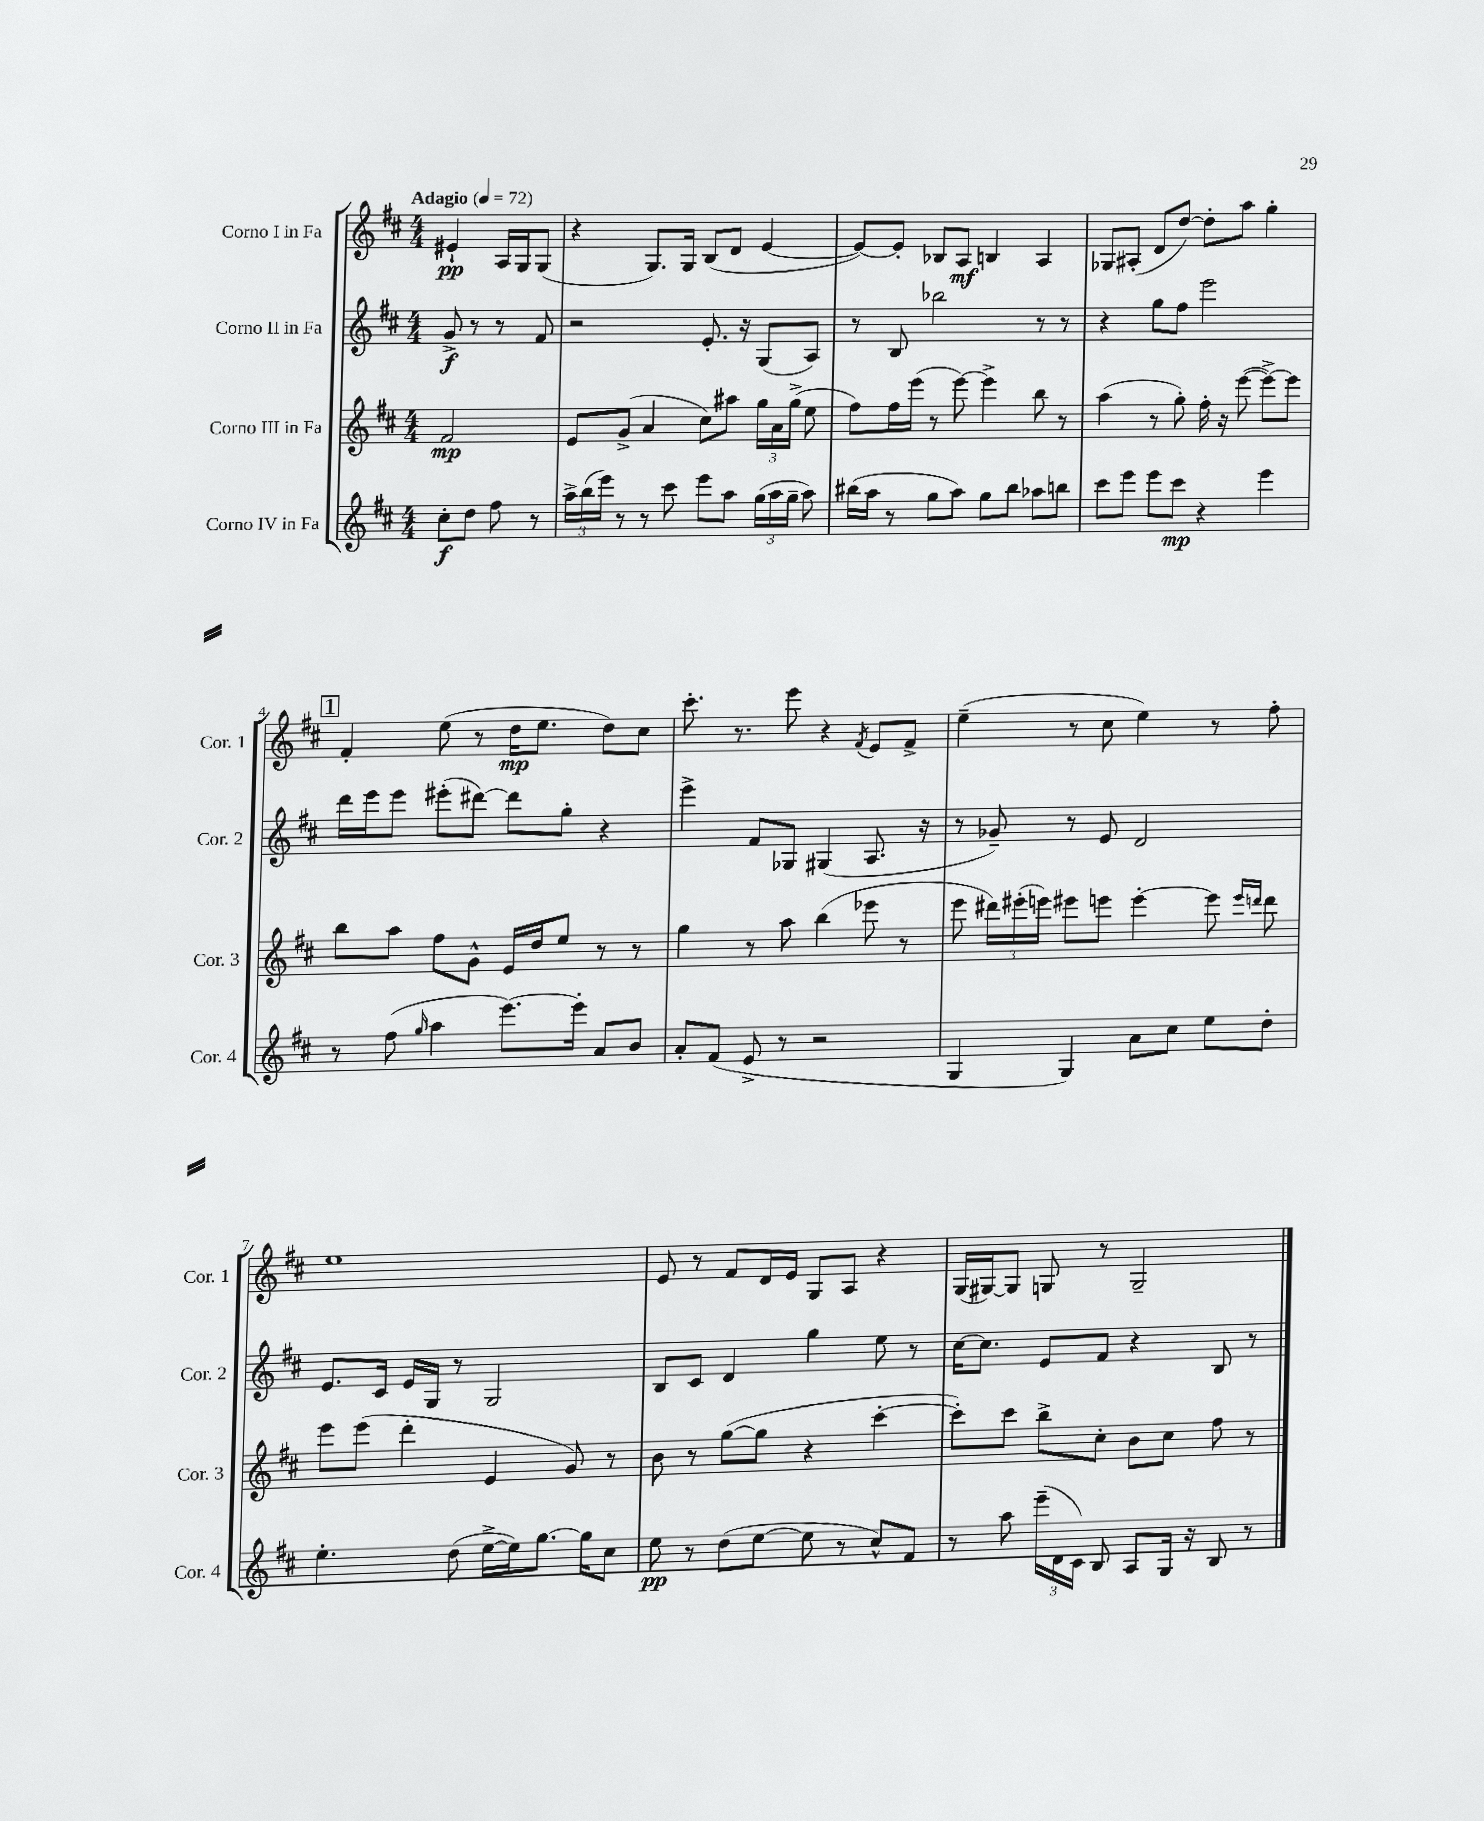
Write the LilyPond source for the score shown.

<<
\new StaffGroup <<
\new Staff = "s0" \with { instrumentName = "Corno I in Fa" shortInstrumentName = "Cor. 1" } {
    \clef treble \key d \major \numericTimeSignature \time 4/4 \partial 2 \tempo "Adagio" 4 = 72
    \autoBeamOff eis'4-!\pp a16[ g16 g8]( |
    r4 g8.[) g16] b8[( d'8] e'4~ |
    e'8[~) e'8]-. bes8[ a8]\mf b4 a4 |
    ges8[ ais8]-.( d'8[ d''8]~) d''8[-. a''8] g''4-. |
    \mark \markup { \box "1" } fis'4-. e''8( r8 d''16[\mp e''8.] d''8[) cis''8] |
    cis'''8.-. r8. e'''8 r4 \acciaccatura { fis'8 } e'8[ fis'8]-> |
    e''4--( r8 cis''8 e''4) r8 fis''8-. |
    e''1 |
    e'8 r8 fis'8[ d'16 e'16] g8[ a8] r4 |
    g16[( gis16~) gis8] g8 r8 g2-- \bar "|." |
}
\new Staff = "s1" \with { instrumentName = "Corno II in Fa" shortInstrumentName = "Cor. 2" } {
    \clef treble \key d \major \numericTimeSignature \time 4/4 \partial 2
    \autoBeamOff g'8->\f r8 r8 fis'8 |
    r2 e'8.-. r16 g8[( a8]) |
    r8 b8 bes''2 r8 r8 |
    r4 g''8[ fis''8] e'''2 |
    \mark \markup { \box "1" } d'''16[ e'''16 e'''8] eis'''8[-.( dis'''8]~) dis'''8[ g''8]-. r4 |
    e'''4-> fis'8[ ges8] gis4( a8. r16 |
    r8 ges'8--) r8 e'8 d'2 |
    e'8.[ cis'16] e'16[ g16] r8 g2 |
    b8[ cis'8] d'4 g''4 e''8 r8 |
    cis''16[~ cis''8.] e'8[ fis'8] r4 b8 r8 \bar "|." |
}
\new Staff = "s2" \with { instrumentName = "Corno III in Fa" shortInstrumentName = "Cor. 3" } {
    \clef treble \key d \major \numericTimeSignature \time 4/4 \partial 2
    \autoBeamOff fis'2\mp |
    e'8[ g'8]->( a'4 cis''8[) ais''8] \tuplet 3/2 { g''16[ a'16 g''16]->( } e''8 |
    fis''8[) fis''16 e'''16]( r8 e'''8~) e'''4-> b''8 r8 |
    a''4( r8 g''8-.) fis''16-. r16 e'''8~( e'''8[~->) e'''8] |
    \mark \markup { \box "1" } b''8[ a''8] fis''8[ g'8]-^ e'16[ d''16 e''8] r8 r8 |
    g''4 r8 a''8 b''4( ees'''8 r8 |
    e'''8 \tuplet 3/2 { dis'''16[) eis'''16-.( e'''16]) } eis'''8[ e'''8] e'''4~-. e'''8 \grace { e'''16[ d'''16] } d'''8 |
    e'''8[ e'''8]( d'''4-. e'4 g'8) r8 |
    b'8 r8 g''8[~( g''8] r4 cis'''4~-. |
    cis'''8[-.) cis'''8] b''8[-> cis''8]-. b'8[ cis''8] fis''8 r8 \bar "|." |
}
\new Staff = "s3" \with { instrumentName = "Corno IV in Fa" shortInstrumentName = "Cor. 4" } {
    \clef treble \key d \major \numericTimeSignature \time 4/4 \partial 2
    \autoBeamOff cis''8[-.\f d''8] fis''8 r8 |
    \tuplet 3/2 { a''16[-> b''16( e'''16]) } r8 r8 cis'''8 e'''8[ a''8] \tuplet 3/2 { g''16[( a''16 g''16]-- } a''8) |
    bis''16[( a''16] r8 g''8[ a''8]) g''8[ bis''8] aes''8[ b''8] |
    cis'''8[ e'''8] e'''8[ cis'''8]\mp r4 e'''4 |
    \mark \markup { \box "1" } r8 fis''8( \grace { g''16 } a''4 e'''8.[~) e'''16]-. a'8[ b'8] |
    a'8[-. fis'8]( e'8-> r8 r2 |
    g4 g4) a'8[ cis''8] e''8[ d''8]-. |
    e''4.-. d''8( e''16[~-> e''16) g''8.]~ g''16[ cis''8] |
    e''8\pp r8 d''8[( e''8]~ e''8 r8 cis''8[-^) fis'8] |
    r8 a''8 \tuplet 3/2 { e'''16[--( d'16 cis'16]) } b8 a8[ g16] r16 b8 r8 \bar "|." |
}
>>
>>
